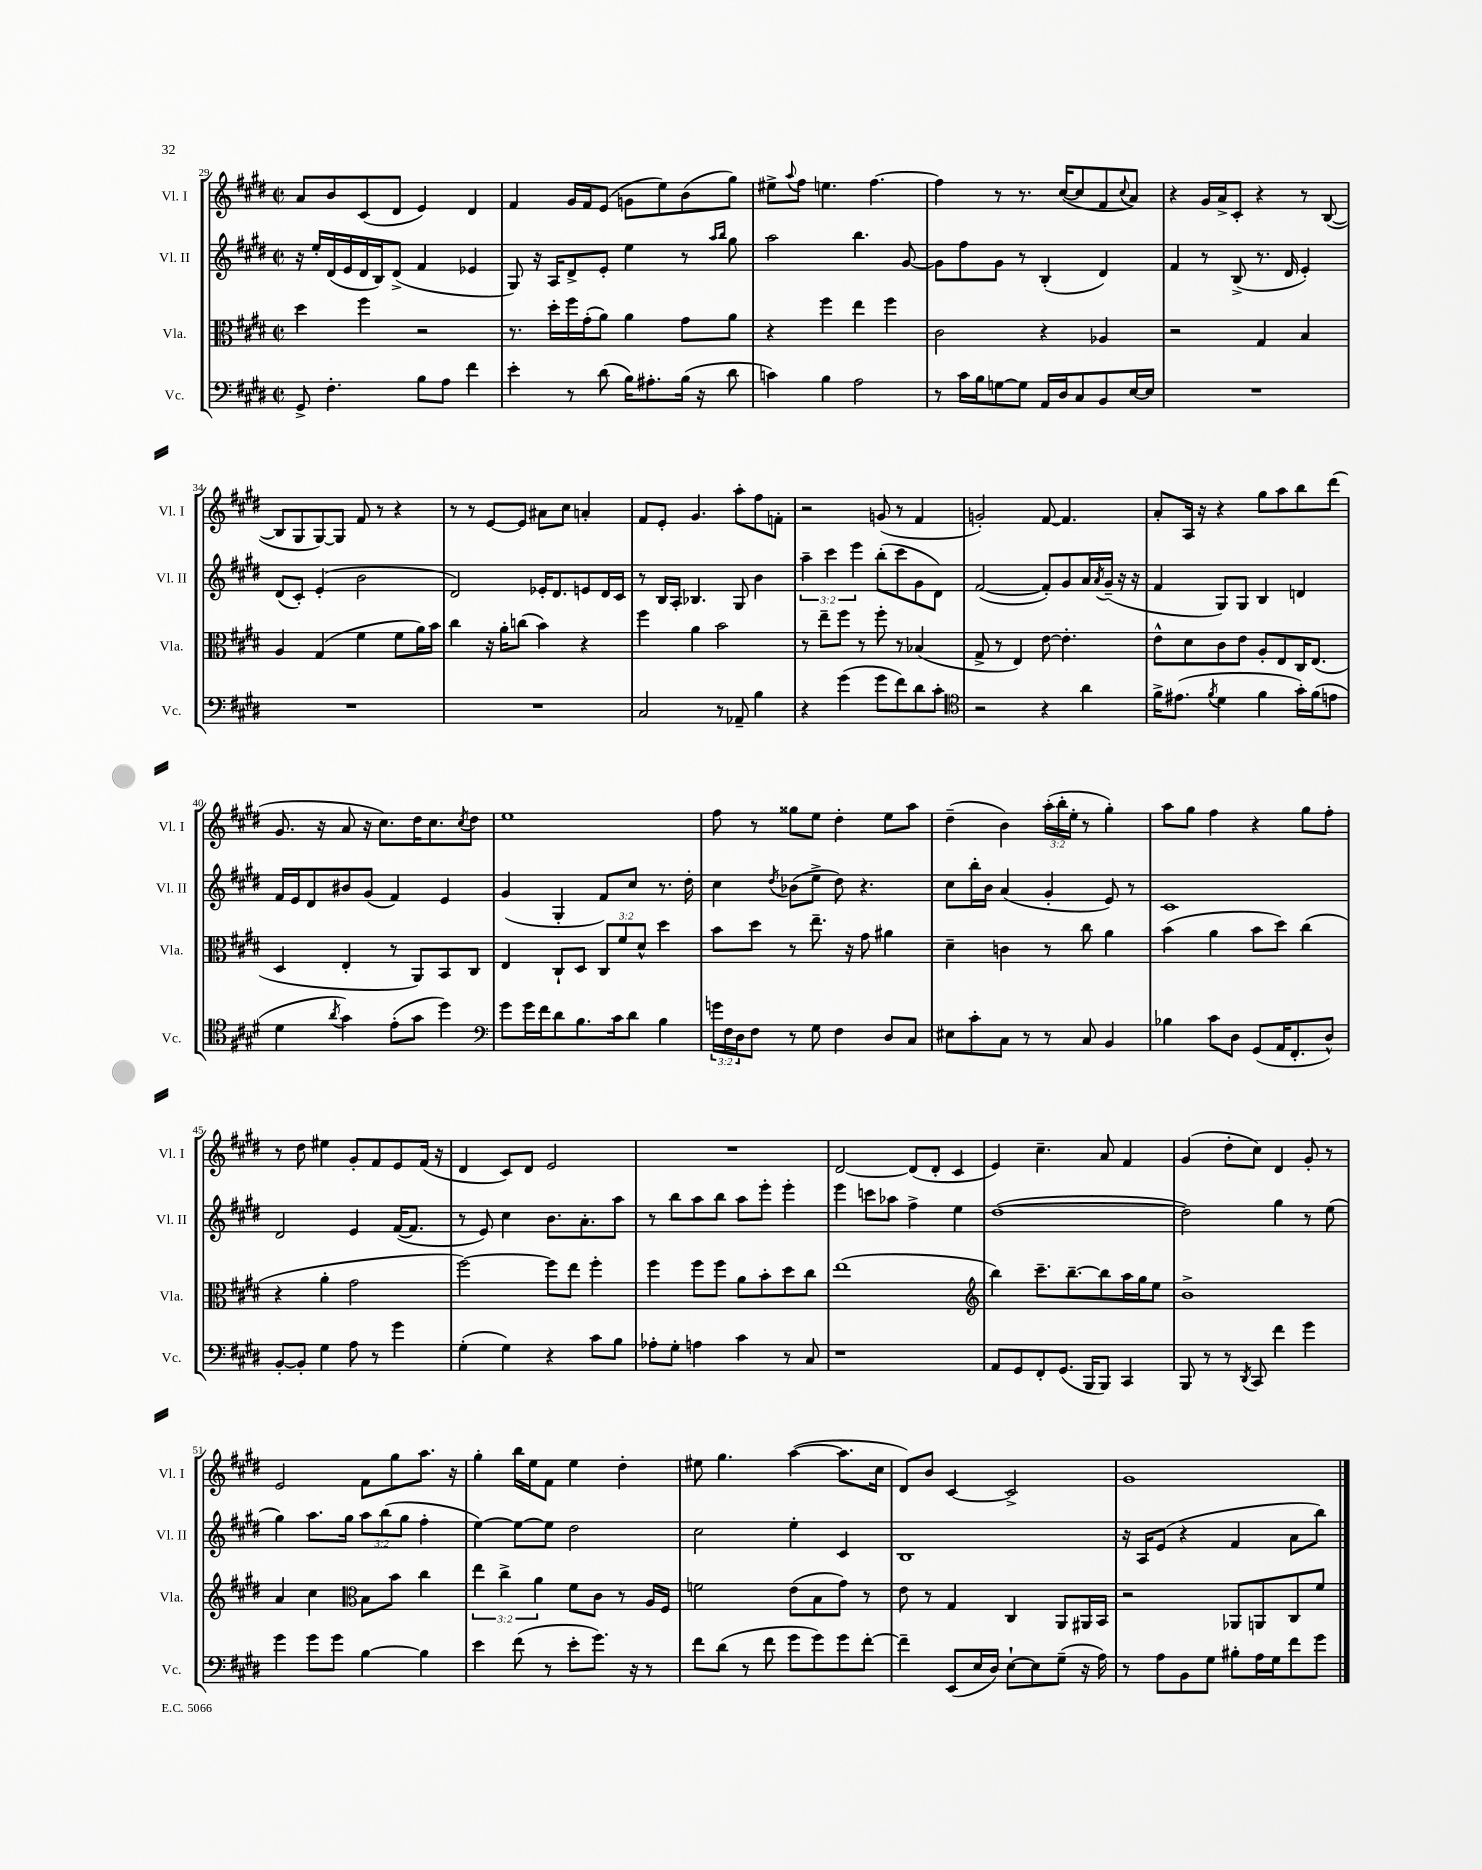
<<
\new StaffGroup <<
\new Staff = "s0" \with { instrumentName = "Vl. I" shortInstrumentName = "Vl. I" } {
    \clef treble \key e \major \defaultTimeSignature \time 2/2 \override Staff.TupletNumber.text = #tuplet-number::calc-fraction-text
    a'8 b'8 cis'8( dis'8 e'4) dis'4 |
    fis'4 gis'16 fis'16 e'8( g'8 e''8) b'8( gis''8) |
    eis''8-> \appoggiatura { a''8 } fis''8 e''4. fis''4.~ |
    fis''4 r8 r8. cis''16~( cis''8 fis'8 \appoggiatura { cis''8 } a'8) |
    r4 gis'16 a'16-> cis'8-. r4 r8 b8~( |
    b8 gis8 gis8~) gis8 fis'8 r8 r4 |
    r8 r8 e'8~ e'8 ais'8 cis''8 a'4-. |
    fis'8 e'8-. gis'4. a''8-. fis''8 f'8-. |
    r2 g'8( r8 fis'4 |
    g'2-.) fis'8~ fis'4. |
    a'8-. a16 r16 r4 gis''8 a''8 b''8 dis'''8( |
    gis'8. r16 a'8 r16 cis''8.) dis''16 cis''8. \acciaccatura { cis''8 } dis''8 |
    e''1 |
    fis''8 r8 gisis''8 e''8 dis''4-. e''8 a''8 |
    dis''4--( b'4) \tuplet 3/2 { a''16-.( b''16-. e''16-. } r8 gis''4-.) |
    a''8 gis''8 fis''4 r4 gis''8 fis''8-. |
    r8 dis''8 eis''4 gis'8-. fis'8 e'8 fis'16( r16 |
    dis'4 cis'8) dis'8 e'2 |
    R1 |
    dis'2~ dis'8( dis'8-. cis'4 |
    e'4) cis''4.-- a'8 fis'4 |
    gis'4( dis''8-. cis''8) dis'4 gis'8-. r8 |
    e'2 fis'8 gis''8 a''8. r16 |
    gis''4-. b''16 e''16 fis'8 e''4 dis''4-. |
    eis''8 gis''4. a''4~( a''8. cis''16 |
    dis'8) b'8 cis'4~ cis'2-> |
    gis'1 \bar "|." |
}
\new Staff = "s1" \with { instrumentName = "Vl. II" shortInstrumentName = "Vl. II" } {
    \clef treble \key e \major \defaultTimeSignature \time 2/2 \override Staff.TupletNumber.text = #tuplet-number::calc-fraction-text
    r16 e''16-. dis'16( e'16 dis'16 b16) dis'8->( fis'4 ees'4 |
    gis8) r16 a16 dis'8-> e'8-. e''4 r8 \grace { a''16 b''16 } gis''8 |
    a''2 b''4. gis'8~ |
    gis'8 fis''8 gis'8 r8 b4-.( dis'4) |
    fis'4 r8 b8->( r8. dis'16 e'4-.) |
    dis'8( cis'8-.) e'4-.( b'2 |
    dis'2) ees'16-. dis'8. e'8 dis'16 cis'16 |
    r8 b16 a16-. bes4. gis8 b'4 |
    \tuplet 3/2 { a''4-- cis'''4 e'''4 } b''8-.( cis'''8 gis'8 dis'8) |
    fis'2~( fis'8-.) gis'8 a'16 \acciaccatura { a'8 } gis'16--( r16 r16 |
    fis'4 gis8) gis8 b4 d'4 |
    fis'16 e'16 dis'8 bis'8 gis'8( fis'4) e'4 |
    gis'4( gis4-. fis'8) cis''8 r8. dis''16-. |
    cis''4 \acciaccatura { dis''8 } bes'8( e''8-> dis''8) r4. |
    cis''8 b''16-. b'16 a'4( gis'4-. e'8) r8 |
    cis'1 |
    dis'2 e'4 fis'16~( fis'8. |
    r8 e'8) cis''4 b'8. a'8.-. a''8 |
    r8 b''8 a''8 b''8 a''8 e'''8-. e'''4-. |
    e'''4 c'''8 aes''8 fis''4-> e''4 |
    dis''1~( |
    dis''2) gis''4 r8 e''8( |
    gis''4) a''8. gis''16 \tuplet 3/2 { a''8 b''8( gis''8 } fis''4-. |
    e''4~) e''8~ e''8 dis''2 |
    cis''2 e''4-. cis'4 |
    b1 |
    r16 a16 e'8( r4 fis'4 a'8 b''8) \bar "|." |
}
\new Staff = "s2" \with { instrumentName = "Vla." shortInstrumentName = "Vla." } {
    \clef alto \key e \major \defaultTimeSignature \time 2/2 \override Staff.TupletNumber.text = #tuplet-number::calc-fraction-text
    dis''4 fis''4 r2 |
    r8. dis''16-. fis''16 gis'16-.( a'8) a'4 gis'8 a'8 |
    r4 fis''4 e''4 fis''4 |
    cis'2 r4 aes4 |
    r2 gis4 b4 |
    a4 gis4( fis'4 fis'8 a'16) b'16 |
    cis''4 r16 a'16-. c''8( b'4) r4 |
    fis''4 a'4 b'2 |
    r8 e''8-- fis''8 r8 fis''8-. r8 bes4( |
    gis8-> r8 e4) e'8~ e'4.-. |
    e'8-^ dis'8 cis'8 e'8 a8-. e8 cis16 e8.( |
    dis4 e4-. r8 a,8) b,8 cis8 |
    e4 cis8-! dis8 \tuplet 3/2 { cis8 fis'8 dis'8-^ } dis''4 |
    b'8 dis''8 r8 e''8.-- r16 gis'8 ais'4 |
    dis'4-- c'4 r8 cis''8 a'4 |
    b'4( a'4 b'8 dis''8) cis''4( |
    r4 a'4-. gis'2 |
    fis''2~) fis''8 e''8 fis''4-. |
    fis''4 fis''8 fis''8 a'8 b'8-. dis''8 cis''8 |
    e''1( |
    \clef treble b''4) cis'''8.-- b''8.~-- b''8 a''16 gis''16 e''8 |
    b'1-> |
    a'4 cis''4 \clef alto b8 b'8 cis''4 |
    \tuplet 3/2 { e''4 cis''4-> a'4 } fis'8 cis'8 r8 a16 fis16 |
    f'2 e'8( b8 gis'8) r8 |
    e'8 r8 gis4 cis4 a,8 ais,16 b,16 |
    r2 aes,8 a,8 cis8 fis'8 \bar "|." |
}
\new Staff = "s3" \with { instrumentName = "Vc." shortInstrumentName = "Vc." } {
    \clef bass \key e \major \defaultTimeSignature \time 2/2 \override Staff.TupletNumber.text = #tuplet-number::calc-fraction-text
    gis,8-> fis4.-. b8 a8 fis'4 |
    e'4-. r8 dis'8( b16) ais8.-. b16( r16 dis'8 |
    c'4) b4 a2 |
    r8 cis'16 b16 g8~ g8 a,16 dis16 cis8 b,8 e16~ e16 |
    R1 |
    R1 |
    R1 |
    cis2 r8 aes,8-- b4 |
    r4 gis'4( gis'8 fis'8) dis'8 cis'8-. |
    \clef tenor r2 r4 a'4 |
    fis'16-> eis'8.( \acciaccatura { fis'8 } dis'4 fis'4 gis'16-.) fis'16( e'8 |
    dis'4 \acciaccatura { a'8 } gis'4) e'8-.( gis'8 dis''4) |
    \clef bass gis'8 gis'16 fis'16 dis'8 b8. cis'16 dis'8 b4 |
    \tuplet 3/2 { g'16 fis16 dis16 } fis8 r8 gis8 fis4 dis8 cis8 |
    eis8 cis'8-. cis8 r8 r8 cis8 b,4 |
    bes4 cis'8 dis8 gis,8( a,16 fis,8.-. dis8-^) |
    b,8~-. b,8-. gis4 a8 r8 gis'4 |
    gis4-.( gis4) r4 cis'8 b8 |
    aes8-. gis8-. a4 cis'4 r8 cis8 |
    r1 |
    a,8 gis,8 fis,8-. gis,8.( b,,16 b,,8) cis,4 |
    b,,8 r8 r8 \acciaccatura { dis,8 } cis,8 fis'4 gis'4 |
    gis'4 gis'8 gis'8 b4~ b4 |
    e'4 fis'8( r8 e'8-. gis'8.) r16 r8 |
    fis'8 dis'8( r8 fis'8 gis'8 gis'8) gis'8 fis'8~-. |
    fis'4-- e,8( e16 dis16) e8~-! e8 gis8--( r16 a16) |
    r8 a8 b,8 gis8 bis8-. a16 gis16 fis'8 gis'8 \bar "|." |
}
>>
>>
\layout { \context { \Score currentBarNumber = #29 } }
